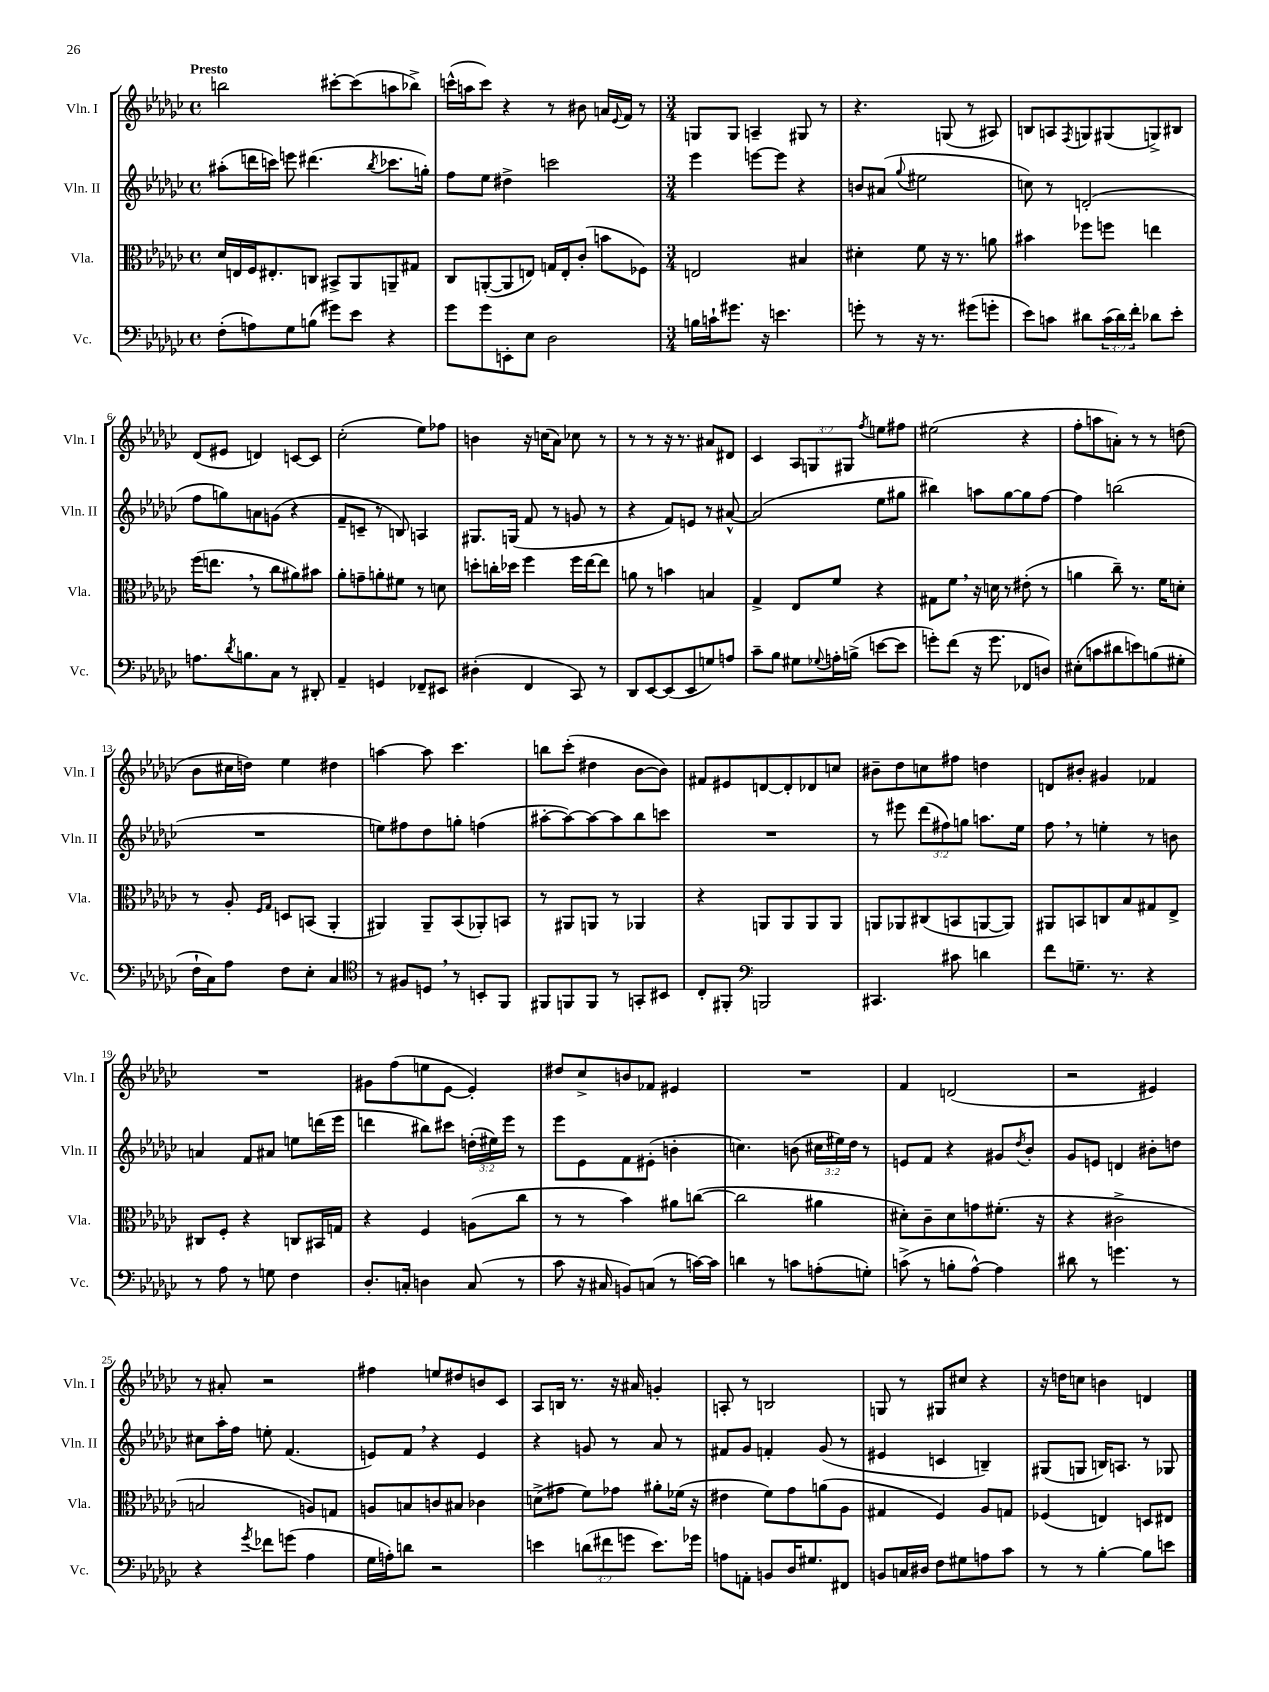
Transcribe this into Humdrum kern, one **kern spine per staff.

**kern	**kern	**kern	**kern
*staff4	*staff3	*staff2	*staff1
*clefF4	*clefC3	*clefG2	*clefG2
*k[b-e-a-d-g-c-]	*k[b-e-a-d-g-c-]	*k[b-e-a-d-g-c-]	*k[b-e-a-d-g-c-]
*M4/4	*M4/4	*M4/4	*M4/4
*met(c)	*met(c)	*met(c)	*met(c)
(8F'	16d-	(8aa#'	2bb
.	16E	.	.
8A)	16F	16ddd	.
.	8.E#'	16ccc)	.
8G-	.	8eee	.
(8B	8C	(4.ddd#	.
8g#)	8BB#^	.	[8ccc#'
8e-	8AA-	.	(8ccc#]
.	.	8qbb-	.
4r	8AA~	8.ccc-	8aa
.	8G#	.	8bb-^)
.	.	16gg')	.
=	=	=	=
8g-	8C-	8ff	(16ccc^^
.	.	.	16aa
8g-	([8AA'	8ee-	8ccc)
8EE'	8AA]	4dd#^	4r
8E-	8E)	.	.
2D-	16G	2ccc	8r
.	16E'	.	.
.	(8c-'	.	8b#
.	8b	.	16a
.	.	.	8qqe-
.	.	.	16f
.	8F-)	.	8r
=	=	=	=
*M3/4	*M3/4	*M3/4	*M3/4
16B	2E	4eee-	8G
16c`	.	.	.
8.g#	.	.	8G
.	.	[8eee	4A~
16r	.	.	.
4.e	.	8eee]	.
.	4B#	4r	8G#
.	.	.	8r
=	=	=	=
8g'	4d#'	8b	4.r
8r	.	(8a#	.
.	.	8qqgg-	.
16r	8f	2ee#	.
8.r	.	.	.
.	16r	.	(8G
.	8.r	.	.
(8g#	.	.	8r
8g'	8a	.	8A#)
=	=	=	=
8e-)	4b#	8cc)	8B
8c	.	8r	8A
.	.	.	8qF
8d#	8ff-	(2d'	8G
(24c	8ff	.	(8G#
24d#)	.	.	.
24f'	.	.	.
8d-	4ee	.	8G^)
8e-'	.	.	8B#
=	=	=	=
8.A	(16ff	8ff	(8d-
.	8.ee	.	.
.	.	8gg)	8e#
8qd-	.	.	.
8.B	.	.	.
.	8r	8a	4d)
8C-	8cc-	(8g	.
8r	8a#)	4r	[8c
8DD#'	8b#	.	8c]
=	=	=	=
4AA-~	8a-'	8f~	(2cc-'
.	8g~	8c~	.
4GG	8a'	8r	.
.	8f#	8B)	.
8FF-~	8r	4A	8ee-)
8EE#	8d	.	8ff-
=	=	=	=
(4D#'	8dd'	8.G#	4b
.	16cc'	.	.
.	16dd-	(16G	.
4FF	4ff	8f	16r
.	.	.	(16cc
.	.	8r	8a-)
8CC-)	16ff	8g	8cc-
.	[16ee-	.	.
8r	8ee-]	8r	8r
=	=	=	=
8DD-	8a	4r	8r
[8EE-	8r	.	8r
(8EE-]	4b	8f)	16r
.	.	.	8.r
8EE-	.	8e	.
8G)	4B	8r	8a#
8A	.	[8a#^^	8d#
=	=	=	=
8c-~	4G-^	(2a#]	4c-
8B-	.	.	.
8G#	8E-	.	12A-
.	.	.	12G
8qqG-	.	.	.
16A'	8f	.	.
.	.	.	12G#
(16B^	.	.	.
.	.	.	8qff
[8e	4r	8ee-	8ee
8e]	.	8gg#	8ff#
=	=	=	=
8g')	8G#	4bb#)	(2ee#
(8f	8f	.	.
16r	16r	8aa	.
8.g	16d	.	.
.	8r	[8gg-	.
8FF-	(8e#'	8gg-]	4r
8D)	8r	[8ff	.
=	=	=	=
(8E#'	4a	4ff]	8ff'
8c	.	.	8aa
8d#	8cc-~)	(2bb	8a')
8e)	8.r	.	8r
(8B	.	.	8r
.	16f	.	.
8G#'	8d'	.	(8dd
=	=	=	=
16F`	8r	2.r	8b-
16C-)	.	.	.
8A-	8A-'	.	16cc#
.	.	.	16dd)
.	16qqF	.	.
.	16qqG-	.	.
8F	8D	.	4ee-
8E-'	(8BB	.	.
4C-	4AA-'	.	4dd#
=	=	=	=
*clefC4	*	*	*
8r	4AA#)	8ee)	[4aa
8F#	.	8ff#	.
8D	8AA#~	8dd-	8aa]
8r	(8BB-	8gg'	4.ccc-
8BB'	8AA-')	(4ff	.
8FF	8BB	.	.
=	=	=	=
8FF#	8r	[8aa#'	8bb
8FF	8AA#	8aa#_)	(8ccc-'
8FF	8AA	8aa#_	4dd#
8r	8r	8aa#]	.
8GG'	4AA-	8bb-	[8b-
8BB#	.	8ccc	8b-])
=	=	=	=
8C-'	4r	2.r	8f#
8FF#'	.	.	8e#
*clefF4	*	*	*
2BBB	8AA	.	[8d
.	8AA	.	8d']
.	8AA	.	8d-
.	8AA	.	8cc
=	=	=	=
4.CC#	8AA	8r	8b#~
.	8AA-	8eee#	8dd-
.	(8C#	(12ddd-	8cc
.	.	12ff#)	.
8c#	8BB	.	8ff#
.	.	12gg	.
4d	[8AA	8.aa	4dd
.	8AA])	.	.
.	.	16ee-	.
=	=	=	=
8f	8AA#	8ff	8d
8.G~	8BB	8r	8b#'
.	8C	4ee'	4g#
8.r	.	.	.
.	8B-	.	.
4r	8G#	8r	4f-
.	8E-^	8b	.
=	=	=	=
8r	8C#	4a	2.r
8A-	8F'	.	.
8r	4r	8f	.
8G	.	8a#	.
4F	8C	8ee	.
.	16BB#	(16ddd	.
.	16G	16eee-	.
=	=	=	=
8.D-'	4r	4ddd	8g#
.	.	.	(8ff
16C'	.	.	.
4D	4F	8bb#)	8ee
.	.	8ccc#	[8e-
(8C	(8A	(24dd'	4e-'])
.	.	24ee#)	.
.	.	24eee-	.
8r	8cc-	8r	.
=	=	=	=
8c-	8r	8eee-	8dd#
16r	8r	8e-	8cc-^
16C#	.	.	.
8BB)	4b-)	8f	8b
(8C	.	(8e#'	8f-
8r	8a#	4b'	4e#
[16c)	([8cc	.	.
16c]	.	.	.
=	=	=	=
4d	2cc]	4.cc)	2.r
8r	.	.	.
8c	.	(8b	.
(8A'	4a#	24cc#	.
.	.	24ee#)	.
.	.	24dd-	.
8G')	.	8r	.
=	=	=	=
(8c^	8d#')	8e	4f
8r	8c-~	8f	.
8B'	8d#	4r	(2d
[8A-^^)	8g	.	.
4A-]	(8.f#'	8g#	.
.	.	8qdd-	.
.	.	8b-'	.
.	16r	.	.
=	=	=	=
8d#	4r	8g-	2r
8r	.	8e	.
4.g	2c#^	4d	.
.	.	8b#'	4e#)
8r	.	8dd	.
=	=	=	=
4r	2B	8cc#	8r
.	.	16aa-'	8a#'
.	.	16ff	.
8qg-	.	.	.
8f-	.	8ee'	2r
(8g	.	(4.f	.
4A-	8A)	.	.
.	8G	.	.
=	=	=	=
16G-	8A	8e)	4ff#
16A')	.	.	.
8d	8B	8f	.
2r	8c	4r	8ee
.	8B#	.	8dd#
.	4c-	4e	8b
.	.	.	8c-
=	=	=	=
4e	(8d^	4r	8A-
.	8g#	.	16B
.	.	.	8.r
(12d	8f)	8g	.
12f#	.	.	.
.	8g-	8r	16r
12g	.	.	.
.	.	.	16a#
8.e)	8a#'	8a-	4g'
.	(16f-	8r	.
16g-	16r	.	.
=	=	=	=
8A	4e#	8f#	8A'
8AA'	.	8g-	8r
8BB	8f)	4f'	2B
16D-	8g-	.	.
8.G#	.	.	.
.	(8a	(8g-	.
8FF#	8A-	8r	.
=	=	=	=
8BB	4G#	4e#	8G
16C	.	.	8r
16D#	.	.	.
8F	4F)	4c	8G#
8G#	.	.	8cc#
8A	8A-	4B~)	4r
8c-	8G	.	.
=	=	=	=
8r	(4F-	(8G#	16r
.	.	.	16dd
8r	.	8G	8cc
[4B-'	4E)	16B)	4b
.	.	8.A	.
8B-]	8D	8r	4d
8e	8E#	8G-	.
==	==	==	==
*-	*-	*-	*-
